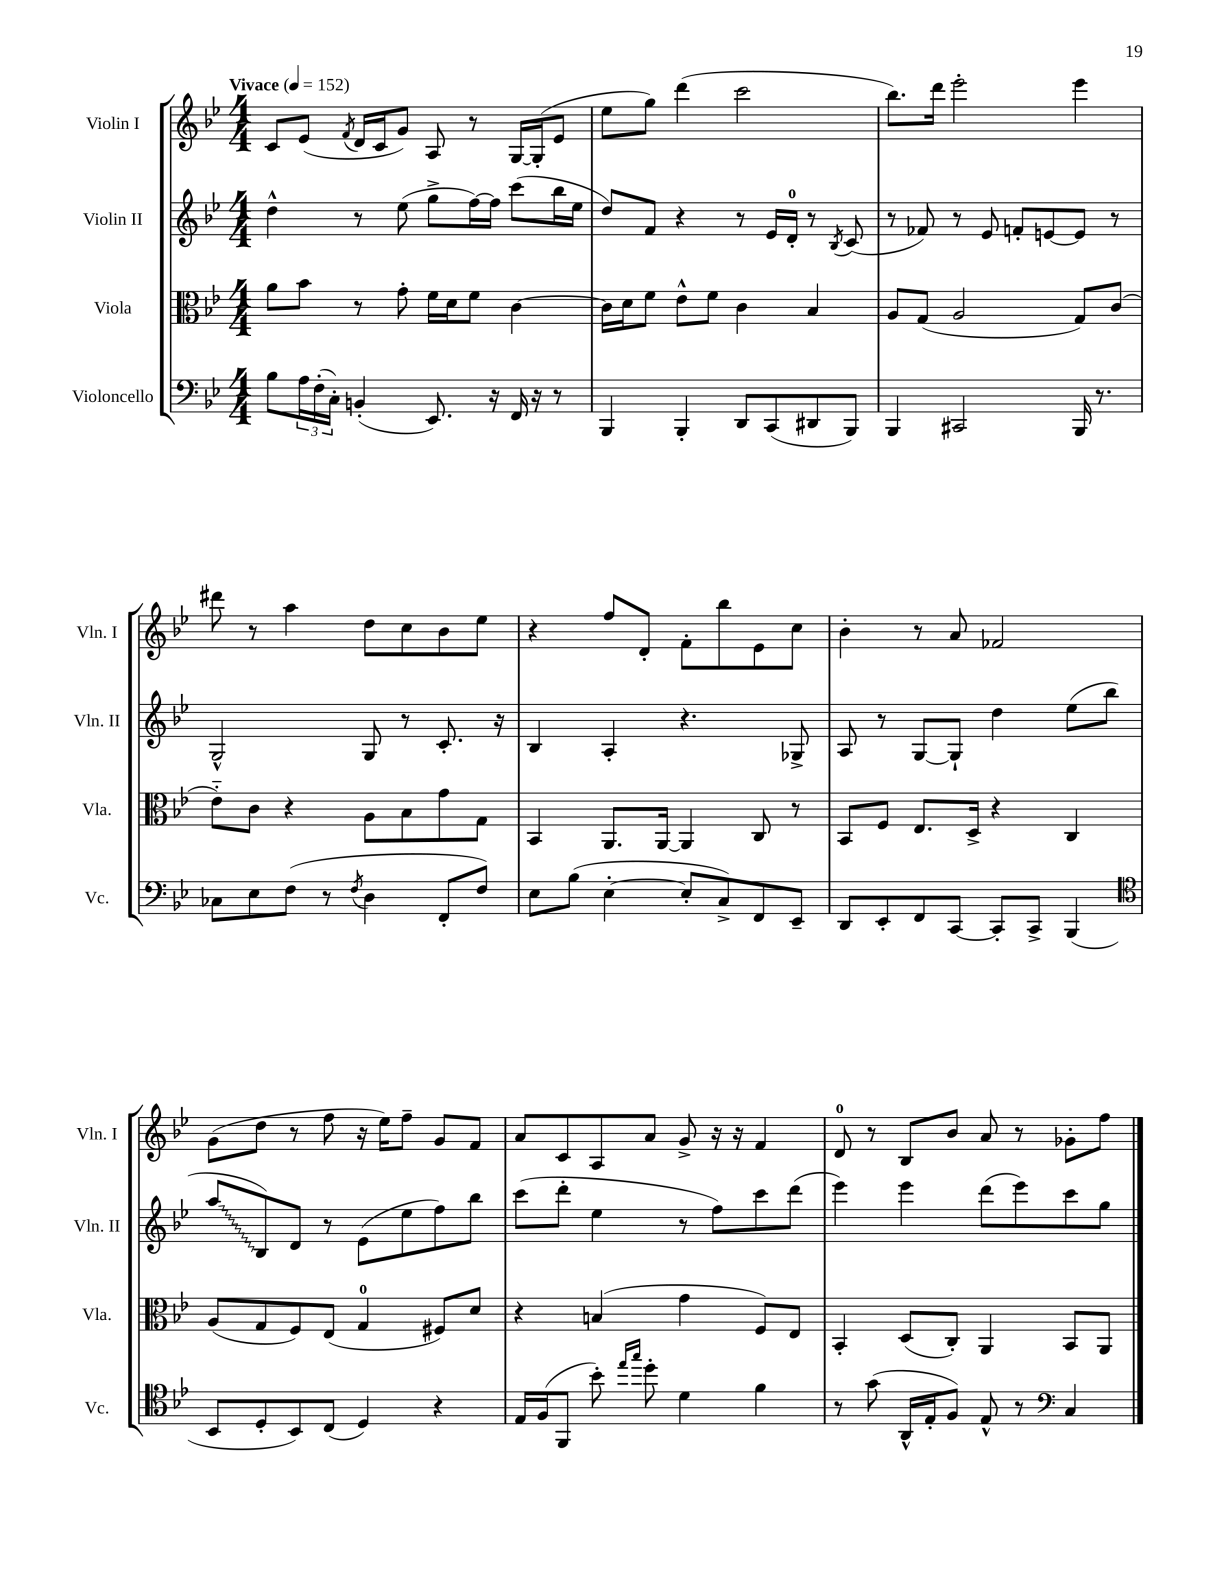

**kern	**kern	**kern	**kern
*staff4	*staff3	*staff2	*staff1
*clefF4	*clefC3	*clefG2	*clefG2
*k[b-e-]	*k[b-e-]	*k[b-e-]	*k[b-e-]
*M4/4	*M4/4	*M4/4	*M4/4
*MM152	*MM152	*MM152	*MM152
8B-\L	8a\L	4dd^^\	8c/L
24A\L	8b-\J	.	(8e-/J
(24F'\	.	.	.
24C'\JJ)	.	.	.
.	.	.	8qf/
(4BB'/	8r	8r	16d/LL
.	.	.	16c/J
.	8g'\	(8ee-\	8g/J)
8.EE-/)	16f\LL	8gg^\L	8A/
.	16d\J	.	.
.	8f\J	[16ff\L)	8r
16r	.	16ff\]JJ	.
16FF/	[4c\	(8ccc\L	[16G/LL
16r	.	.	(16G'/]J
8r	.	16bb-\L	8e-/J
.	.	16ee-\JJ	.
=	=	=	=
4BBB-/	16c\]LL	8dd/L)	8ee-\L
.	16d\J	.	.
.	8f\J	8f/J	8gg\J)
4BBB-'/	8e-^^\L	4r	(4ddd\
.	8f\J	.	.
8DD/L	4c\	8r	2ccc\
(8CC/	.	16e-/LL	.
.	.	16d'/JJ	.
8DD#/	4B-/	8r	.
.	.	8qB-/	.
8BBB-/J)	.	(8c/	.
=	=	=	=
4BBB-/	8A/L	8r	8.bb-\L)
.	(8G/J	8f-/)	.
.	.	.	16ddd\Jk
2CC#/	2A/	8r	2eee-'\
.	.	8e-/	.
.	.	8f'/L	.
.	.	[8e/	.
16BBB-/	8G/L)	8e/]J	4eee-\
8.r	.	.	.
.	(8c/J	8r	.
=	=	=	=
8C-\L	8e-'~\L)	2G^^/	8ddd#\
8E-\	8c\J	.	8r
(8F\J	4r	.	4aa\
8r	.	.	.
8qF/	.	.	.
4D\	8A\L	8G/	8dd\L
.	8B-\	8r	8cc\
8FF'/L	8g\	8.c'/	8b-\
8F/J)	8G\J	.	8ee-\J
.	.	16r	.
=	=	=	=
8E-\L	4BB-/	4B-/	4r
(8B-\J	.	.	.
[4E-'\	8.AA/L	4A'/	8ff/L
.	.	.	8d'/J
.	[16AA/Jk	.	.
8E-'/]L	4AA/]	4.r	8f'\L
8C^/)	.	.	8bb-\
8FF/	8C/	.	8e-\
8EE-~/J	8r	8G-^/	8cc\J
=	=	=	=
8DD/L	8BB-/L	8A/	4b-'\
8EE-'/	8F/J	8r	.
8FF/	8.E-/L	[8G/L	8r
[8CC/J	.	8G`/]J	8a/
.	16D^/Jk	.	.
8CC'/]L	4r	4dd\	2f-/
8CC^/J	.	.	.
(4BBB-/	4C/	(8ee-\L	.
.	.	8bb-\J	.
=	=	=	=
*clefC4	*	*	*
8BB-/L	(8A/L	8aa/L	(8g\L
8D'/	8G/	8B-/)	8dd\J
8BB-/)	8F/)	8d/J	8r
(8C/J	(8E-/J	8r	8ff\
4D/)	4G/	(8e-\L	16r
.	.	.	16ee-\LK)
.	.	8ee-\	8ff~\J
4r	8F#/L)	8ff\)	8g/L
.	8d/J	8bb-\J	8f/J
=	=	=	=
16E-/LL	4r	(8ccc\L	8a/L
(16F/J	.	.	.
8FF/J	.	8ddd'\J	8c/
8b-'\)	(4B/	4ee-\	8A/
16qqee-/LL	.	.	.
16qqgg/JJ	.	.	.
8dd'\	.	.	8a/J
4d\	4g\	8r	8g^/
.	.	8ff\L)	16r
.	.	.	16r
4f\	8F/L)	8ccc\	4f/
.	8E-/J	(8ddd\J	.
=	=	=	=
8r	4BB-'/	4eee-\)	8d/
(8g\	.	.	8r
16AA^^/LL	(8D/L	4eee-\	8B-/L
16E-'/J	.	.	.
8F/J)	8C'/J)	.	8b-/J
8E-^^/	4AA/	(8ddd\L	8a/
8r	.	8eee-\)	8r
*clefF4	*	*	*
4C/	8BB-/L	8ccc\	8g-'\L
.	8AA/J	8gg\J	8ff\J
==	==	==	==
*-	*-	*-	*-
